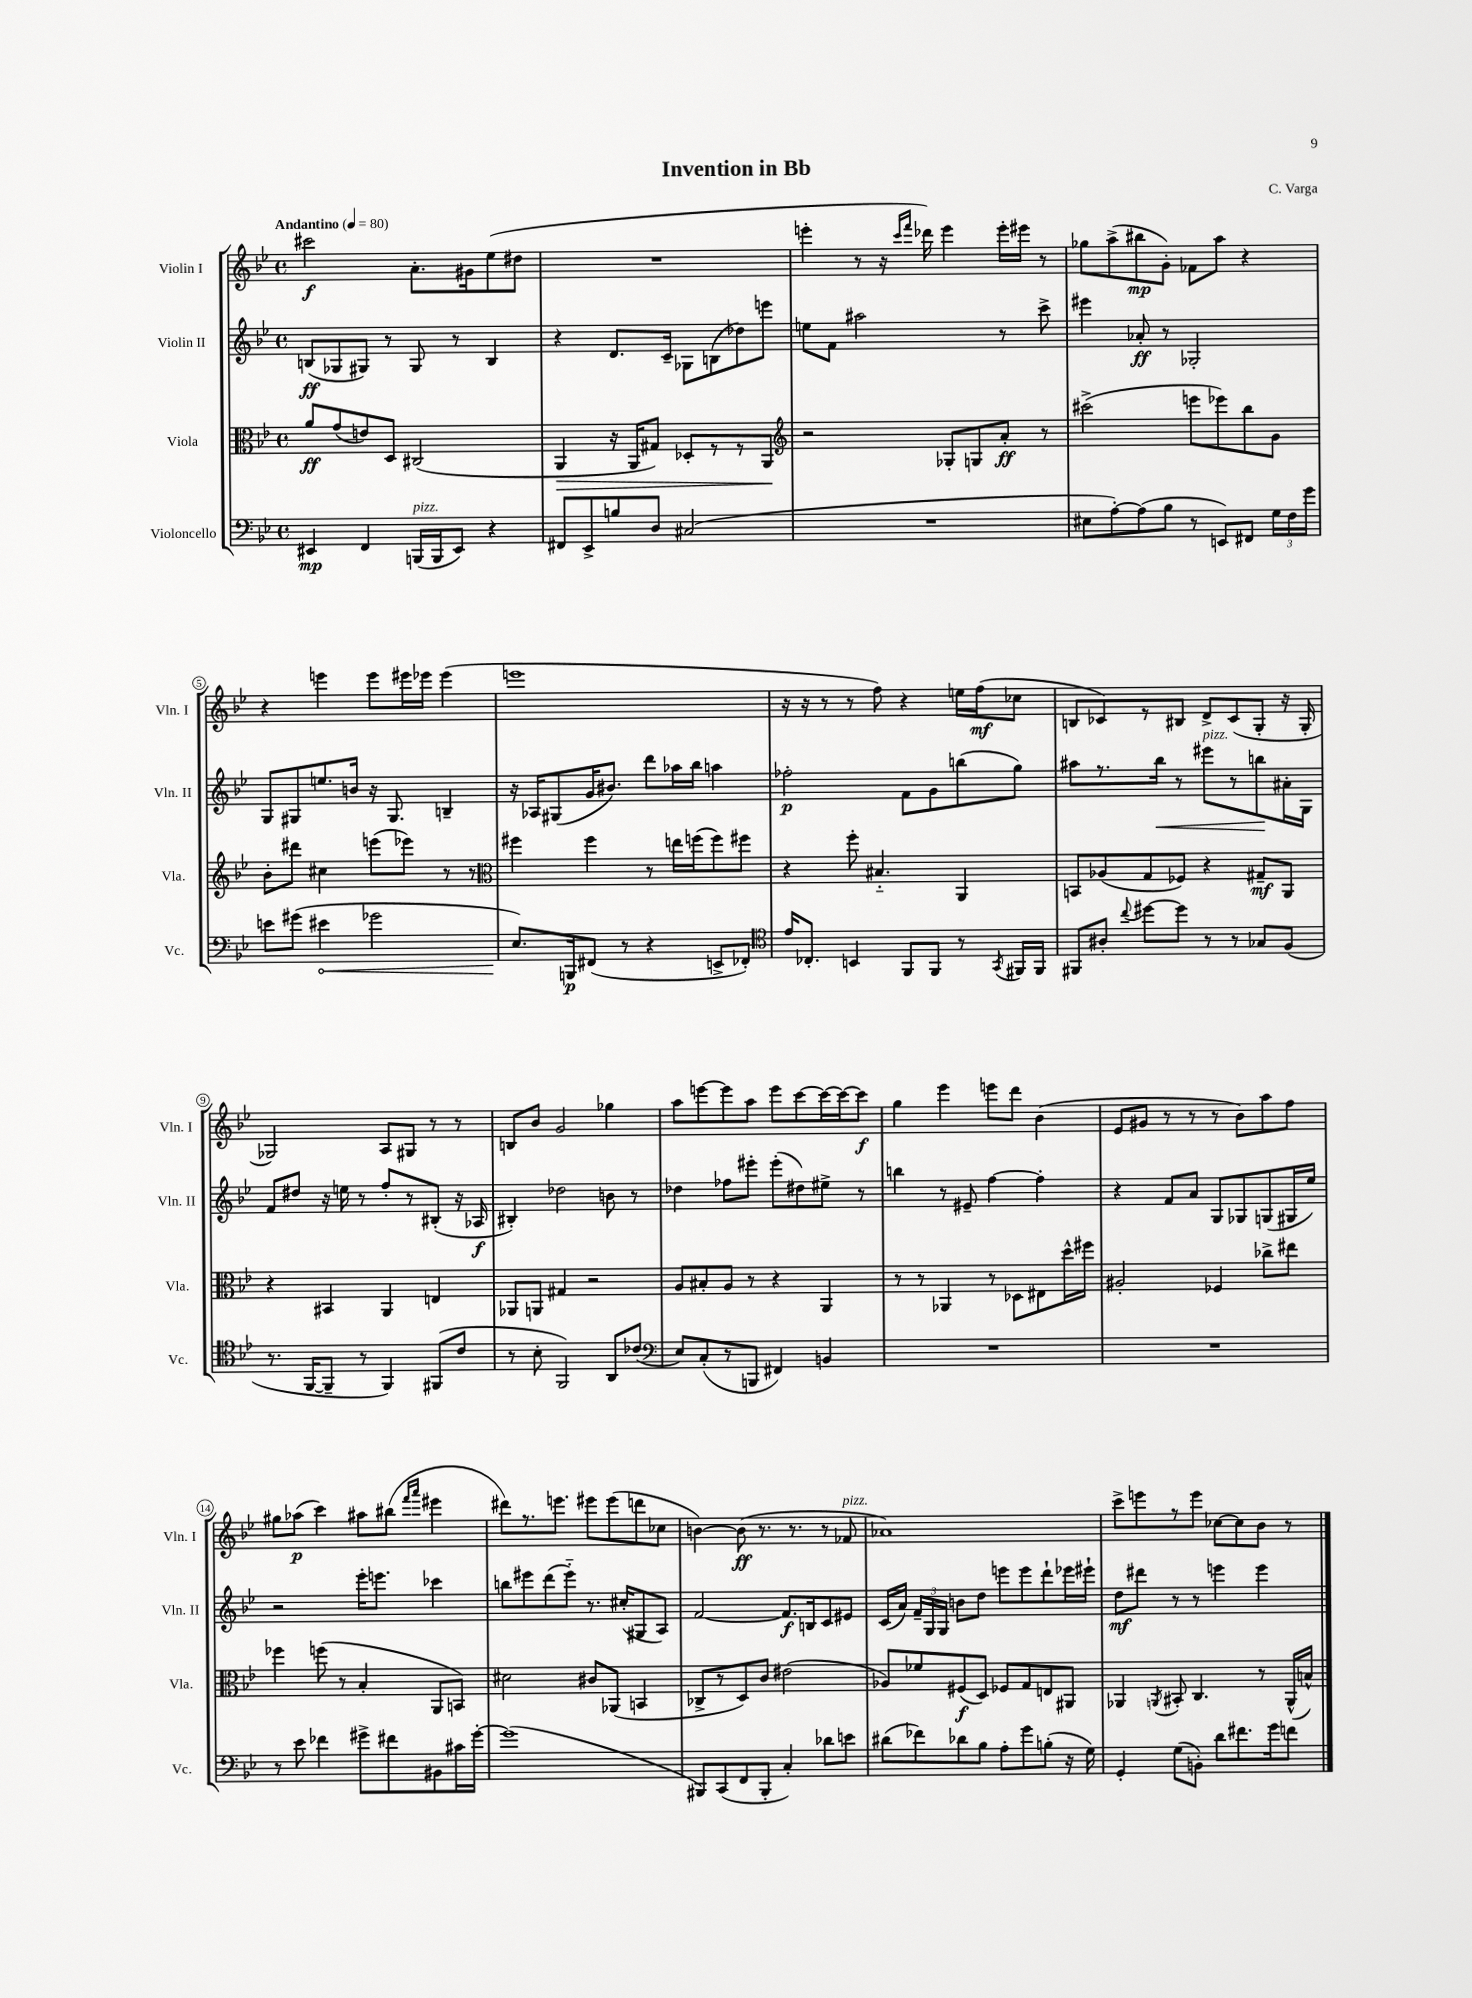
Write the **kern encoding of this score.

**kern	**dynam	**kern	**dynam	**kern	**dynam	**kern	**dynam
*part4	*part4	*part3	*part3	*part2	*part2	*part1	*part1
*staff4	*staff4	*staff3	*staff3	*staff2	*staff2	*staff1	*staff1
*I"Violoncello	*	*I"Viola	*	*I"Violin II	*	*I"Violin I	*
*I'Vc.	*	*I'Vla.	*	*I'Vln. II	*	*I'Vln. I	*
*clefF4	*	*clefC3	*	*clefG2	*	*clefG2	*
*k[b-e-]	*	*k[b-e-]	*	*k[b-e-]	*	*k[b-e-]	*
*M4/4	*	*M4/4	*	*M4/4	*	*M4/4	*
*met(c)	*	*met(c)	*	*met(c)	*	*met(c)	*
*MM80	*	*MM80	*	*MM80	*	*MM80	*
=1	=1	=1	=1	=1	=1	=1	=1
!	!	!	!	!	!	!LO:TX:a:B:t=Andantino	!
4EE#X/	mp	8a/L	ff	(8Bn/L	ff	2ccc#X\	f
.	.	(8g/	.	8G-X/	.	.	.
4FF/	.	8en/)	.	8G#X/J)	.	.	.
.	.	8D/J	.	8r	.	.	.
!LO:TX:a:i:t=pizz.	!	!	!	!	!	!	!
(16BBBn/LL	.	(2C#X/	.	8G#/	.	8.a'\L	.
16BBB/J	.	.	.	.	.	.	.
8EE#/J)	.	.	.	8r	.	.	.
.	.	.	.	.	.	16g#X\k	.
4r	.	.	.	4B/	.	(8ee-\	.
.	.	.	.	.	.	8dd#X\J	.
=2	=2	=2	=2	=2	=2	=2	=2
!	!	!	!LO:HP:b	!	!	!	!
8FF#X/L	.	4AA/	>	4r	.	1r	.
8EE-^/	.	.	.	.	.	.	.
8Bn/	.	16r	.	8.d/L	.	.	.
.	.	16AA/KL	.	.	.	.	.
8D/J	.	8G#X/J)	.	.	.	.	.
.	.	.	.	16c~/Jk	.	.	.
(2C#X/	.	8D-X'/L	.	8G-X\L	.	.	.
.	.	8r	.	(8Bn\	.	.	.
.	.	8r	.	8dd-X\)	.	.	.
.	.	8AA/J	.	8eeen\J	.	.	.
.	.	.	]	.	.	.	.
=3	=3	=3	=3	=3	=3	=3	=3
*	*	*clefG2	*	*	*	*	*
1r	.	2r	.	8een\L	.	4eeen'\	.
.	.	.	.	8f\J	.	.	.
.	.	.	.	2aa#X\	.	8r	.
.	.	.	.	.	.	16r	.
.	.	.	.	.	.	16qqccc/LL	.
.	.	.	.	.	.	16qqfff/JJ	.
.	.	.	.	.	.	16ddd-X\)	.
.	.	8G-X'/L	.	.	.	4eee\	.
.	.	8Gn/	.	.	.	.	.
.	.	8a'/J	ff	8r	.	16eee'\LL	.
.	.	.	.	.	.	16eee#X\JJ	.
.	.	8r	.	8ccc^\	.	8r	.
=4	=4	=4	=4	=4	=4	=4	=4
8E#X\L	.	(2ccc#X^\	.	4eee#X\	.	8gg-X\L	.
[8A'\)	.	.	.	.	.	(8aa^\	.
(8A\]	.	.	.	8a-X'/	ff	8bb#X\	mp
8B-\J	.	.	.	8r	.	8g'\J)	.
8r	.	8eeen\L	.	2G-X'/	.	8f-X\L	.
8EEn/L)	.	8eee-X\)	.	.	.	8aa\J	.
8FF#X/J	.	8bb-\	.	.	.	4r	.
24G\LL	.	8g\J	.	.	.	.	.
24F\	.	.	.	.	.	.	.
24g\JJ	.	.	.	.	.	.	.
!!LO:LB:g=z
=5	=5	=5	=5	=5	=5	=5	=5
8en\L	.	8b-'\L	.	8G/L	.	4r	.
(8g#X\J	.	8ddd#X\J	.	8G#X/	.	.	.
!	!LO:HP:b	!	!	!	!	!	!
4e#X\	<	4cc#X\	.	8.een/	.	4eeen\	.
.	.	.	.	16bn/Jk	.	.	.
2g-X\	.	(8eeen\L	.	16r	.	8eee\L	.
.	.	.	.	8.G#/	.	.	.
.	.	8eee-X\J)	.	.	.	16eee#X\L	.
.	.	.	.	.	.	16eee-X\JJ	.
.	.	8r	.	4Bn~/	.	(4eee-\	.
.	.	8r	.	.	.	.	.
=6	=6	=6	=6	=6	=6	=6	=6
*	*	*clefC3	*	*	*	*	*
8.E-/L)	.	4ff#X\	.	16r	.	1eeen	.
.	.	.	.	16A-X/KL	.	.	.
.	.	.	.	(8G#X/	.	.	.
16BBBn/k	[ p	.	.	.	.	.	.
(8FF#X/J	.	4ff#\	.	16g/K	.	.	.
.	.	.	.	8.b#X/J)	.	.	.
8r	.	.	.	.	.	.	.
4r	.	8r	.	8ddd\L	.	.	.
.	.	16een\LL	.	16aa-X\L	.	.	.
.	.	(16ffn\J	.	16bb-\JJ	.	.	.
8EEn^/L	.	8ff\)	.	4aan\	.	.	.
8FF-X'/J)	.	8ff#X\J	.	.	.	.	.
=7	=7	=7	=7	=7	=7	=7	=7
*clefC4	*	*	*	*	*	*	*
16e-/KL	.	4r	.	2ff-X'\	p	16r	.
8.C-X'/J	.	.	.	.	.	16r	.
.	.	.	.	.	.	8r	.
4BBn/	.	8ff'\	.	.	.	8r	.
.	.	4.B#X/	.	.	.	8ff\)	.
8FF/L	.	.	.	8f\L	.	4r	.
8FF/J	.	.	.	8g\	.	.	.
8r	.	4AA/	.	(8bbn\	.	16een\LL	.
.	.	.	.	.	.	(16ff\J	mf
8qGG/	.	.	.	.	.	.	.
16FF#X/LL	.	.	.	8gg\J)	.	8cc-X\J	.
16FF#/JJ	.	.	.	.	.	.	.
=8	=8	=8	=8	=8	=8	=8	=8
8FF#X/L	.	8BBn/L	.	8aa#X\L	.	8Bn/L	.
8A#X'/J	.	(8A-X/	.	8.r	.	8c-X/)	.
8qqcc/	.	.	.	.	.	.	.
[8dd#X\L	.	8G/	.	.	.	8r	.
!	!	!	!	!	!LO:HP:b	!	!
.	.	.	.	16bb-\Jk	<	.	.
8dd#\J]	.	8F-X/J)	.	8r	.	8B#X/J	.
!	!	!	!	!LO:TX:a:i:t=pizz.	!	!	!
8r	.	4r	.	8eee#X\L	.	8d^/L	.
8r	.	.	.	8r	.	(8c-/	.
8G-X/L	.	8G#X~/L	mf	8bbn\	.	8G'/J	.
(8F/J	.	8AA/J	.	16a#X'\L	[	16r	.
.	.	.	.	16G\JJ	.	16G'/	.
!!LO:LB:g=z
=9	=9	=9	=9	=9	=9	=9	=9
8.r	.	4r	.	8f/L	.	2G-X/)	.
.	.	.	.	8dd#X/J	.	.	.
[16FF/KL	.	.	.	.	.	.	.
8FF~/J]	.	4BB#X/	.	16r	.	.	.
.	.	.	.	16een\	.	.	.
8r	.	.	.	8r	.	.	.
4FF/)	.	4AA/	.	8ff'/L	.	8A/L	.
.	.	.	.	8r	.	8G#X/J	.
(8FF#X/L	.	4En/	.	(8B#X'/J	.	8r	.
8c/J	.	.	.	16r	.	8r	.
.	.	.	.	16A-X/	f	.	.
=10	=10	=10	=10	=10	=10	=10	=10
8r	.	8AA-X/L	.	4B#X'/)	.	8Bn/L	.
8B-'\	.	8AAn/J	.	.	.	8b-/J	.
2FF/)	.	4G#X/	.	2dd-X\	.	2g/	.
.	.	2r	.	.	.	.	.
8AA/L	.	.	.	8bn\	.	4gg-X\	.
(8c-X/J	.	.	.	8r	.	.	.
=11	=11	=11	=11	=11	=11	=11	=11
*clefF4	*	*	*	*	*	*	*
8E-/L)	.	8A/L	.	4dd-X\	.	8aa\L	.
(8C'/	.	8B#X'/	.	.	.	[8eeen\	.
8r	.	8A/J	.	8ff-X\L	.	8eee\]	.
8BBBn/J	.	8r	.	8eee#X'\J	.	8aa\J	.
4FF#X/)	.	4r	.	(8eee#'\L	.	8eee\L	.
.	.	.	.	8dd#X\)	.	[8ccc\	.
4BBn/	.	4AA/	.	8ee#X^\J	.	16ccc\L_	.
.	.	.	.	.	.	16ccc\J_	.
.	.	.	.	8r	.	8ccc\J]	f
=12	=12	=12	=12	=12	=12	=12	=12
1r	.	8r	.	4bbn\	.	4gg\	.
.	.	8r	.	.	.	.	.
.	.	4AA-X/	.	8r	.	4eee-\	.
.	.	.	.	8e#X~/	.	.	.
.	.	8r	.	[4ff\	.	8eeen\L	.
.	.	8D-X\L	.	.	.	8ddd\J	.
.	.	8E#X\	.	4ff'\]	.	(4b-\	.
.	.	16dd^^\L	.	.	.	.	.
.	.	16ff#X\JJ	.	.	.	.	.
=13	=13	=13	=13	=13	=13	=13	=13
1r	.	2A#X'/	.	4r	.	8e-/L	.
.	.	.	.	.	.	8g#X/J	.
.	.	.	.	8f/L	.	8r	.
.	.	.	.	8a/J	.	8r	.
.	.	4F-X/	.	8G/L	.	8r	.
.	.	.	.	8G-X/	.	8b-\L)	.
.	.	8cc-X^\L	.	(8Gn/	.	8aa\	.
.	.	8ee#X\J	.	16G#X/L	.	8ff\J	.
.	.	.	.	16ee-/JJ)	.	.	.
!!LO:LB:g=z
=14	=14	=14	=14	=14	=14	=14	=14
8r	.	4ff-X\	.	2r	.	8gg#X\L	.
8e-\	.	.	.	.	.	(8aa-X\J	p
4f-X\	.	(8ffn\	.	.	.	4ccc\)	.
.	.	8r	.	.	.	.	.
8g#X^\L	.	4B-'/	.	16eee-'\KL	.	8aa#X\L	.
.	.	.	.	8.eeen\J	.	.	.
8f#X\	.	.	.	.	.	(8bb#X\J	.
.	.	.	.	.	.	16qqfff/LL	.
.	.	.	.	.	.	16qqaaa/JJ	.
8BB#X\	.	8AA/L	.	4ccc-X\	.	4eee#X\	.
16c#X\L	.	8BBn/J)	.	.	.	.	.
[16g#'\JJ	.	.	.	.	.	.	.
=15	=15	=15	=15	=15	=15	=15	=15
(1g#]	.	2d#X\	.	8bbn\L	.	8ddd#X\L)	.
.	.	.	.	8eee#X\	.	8.r	.
.	.	.	.	(8ddd\	.	.	.
.	.	.	.	.	.	8.eeen\J	.
.	.	.	.	8eee#\J)	.	.	.
.	.	8c#X/L	.	8.r	.	8eee#X\L	.
.	.	(8AA-X/J	.	.	.	(8eee#\	.
.	.	.	.	(16cc#X'/KL	.	.	.
.	.	4BBn/	.	8G#X/	.	8dddn\	.
.	.	.	.	8A/J)	.	8cc-X\J	.
=16	=16	=16	=16	=16	=16	=16	=16
8BBB#X/L)	.	8C-X^/L	.	[2f/	.	[4bn\)	.
(8CC/	.	8r	.	.	.	.	.
8FF/	.	8D/)	.	.	.	(8b\]	ff
8BBB#'/J	.	8c/J	.	.	.	8.r	.
4C'/)	.	(2e#X\	.	8.f/L]	f	.	.
.	.	.	.	.	.	8.r	.
.	.	.	.	16Bn/k	.	.	.
8d-X\L	.	.	.	8c/	.	8r	.
!	!	!	!	!	!	!LO:TX:a:i:t=pizz.	!
8en\J	.	.	.	8e#X/J	.	8f-X/	.
=17	=17	=17	=17	=17	=17	=17	=17
(8d#X\L	.	8A-X/L)	.	(16c/LL	.	1a-X)	.
.	.	.	.	16a/JJ)	.	.	.
8f-X\)	.	8f-X/	.	24f~/LL	.	.	.
.	.	.	.	24G/	.	.	.
.	.	.	.	24G/JJ	.	.	.
8d-X\	.	(8F#X/	f	8bn\L	.	.	.
8B-\J	.	8D/J)	.	8dd\J	.	.	.
8A'\L	.	8F-X/L	.	8eeen\L	.	.	.
8g\	.	8G/	.	8eee\	.	.	.
(8Bn'\J	.	8En/	.	8ddd`\	.	.	.
16r	.	8AA#X/J	.	16eee-X\L	.	.	.
16G\)	.	.	.	16eee#X`\JJ	.	.	.
=18	=18	=18	=18	=18	=18	=18	=18
4GG'/	.	4AA-X/	.	8dd\L	mf	8ccc^\L	.
.	.	.	.	8ddd#X\J	.	8eeen\	.
.	.	8qAAn/	.	.	.	.	.
(8G\L	.	8BB#X'/	.	8r	.	8r	.
8BBn'\J)	.	4.C/	.	8r	.	8eee\J	.
8d\L	.	.	.	4eeen\	.	[8cc-X\L	.
8.f#X\	.	.	.	.	.	8cc-\]	.
.	.	8r	.	4eee\	.	8b-\J	.
16g\k	.	.	.	.	.	.	.
8fn\J	.	(16AA^^/LL	.	.	.	8r	.
.	.	16Bn^^/JJ)	.	.	.	.	.
==	==	==	==	==	==	==	==
*-	*-	*-	*-	*-	*-	*-	*-
